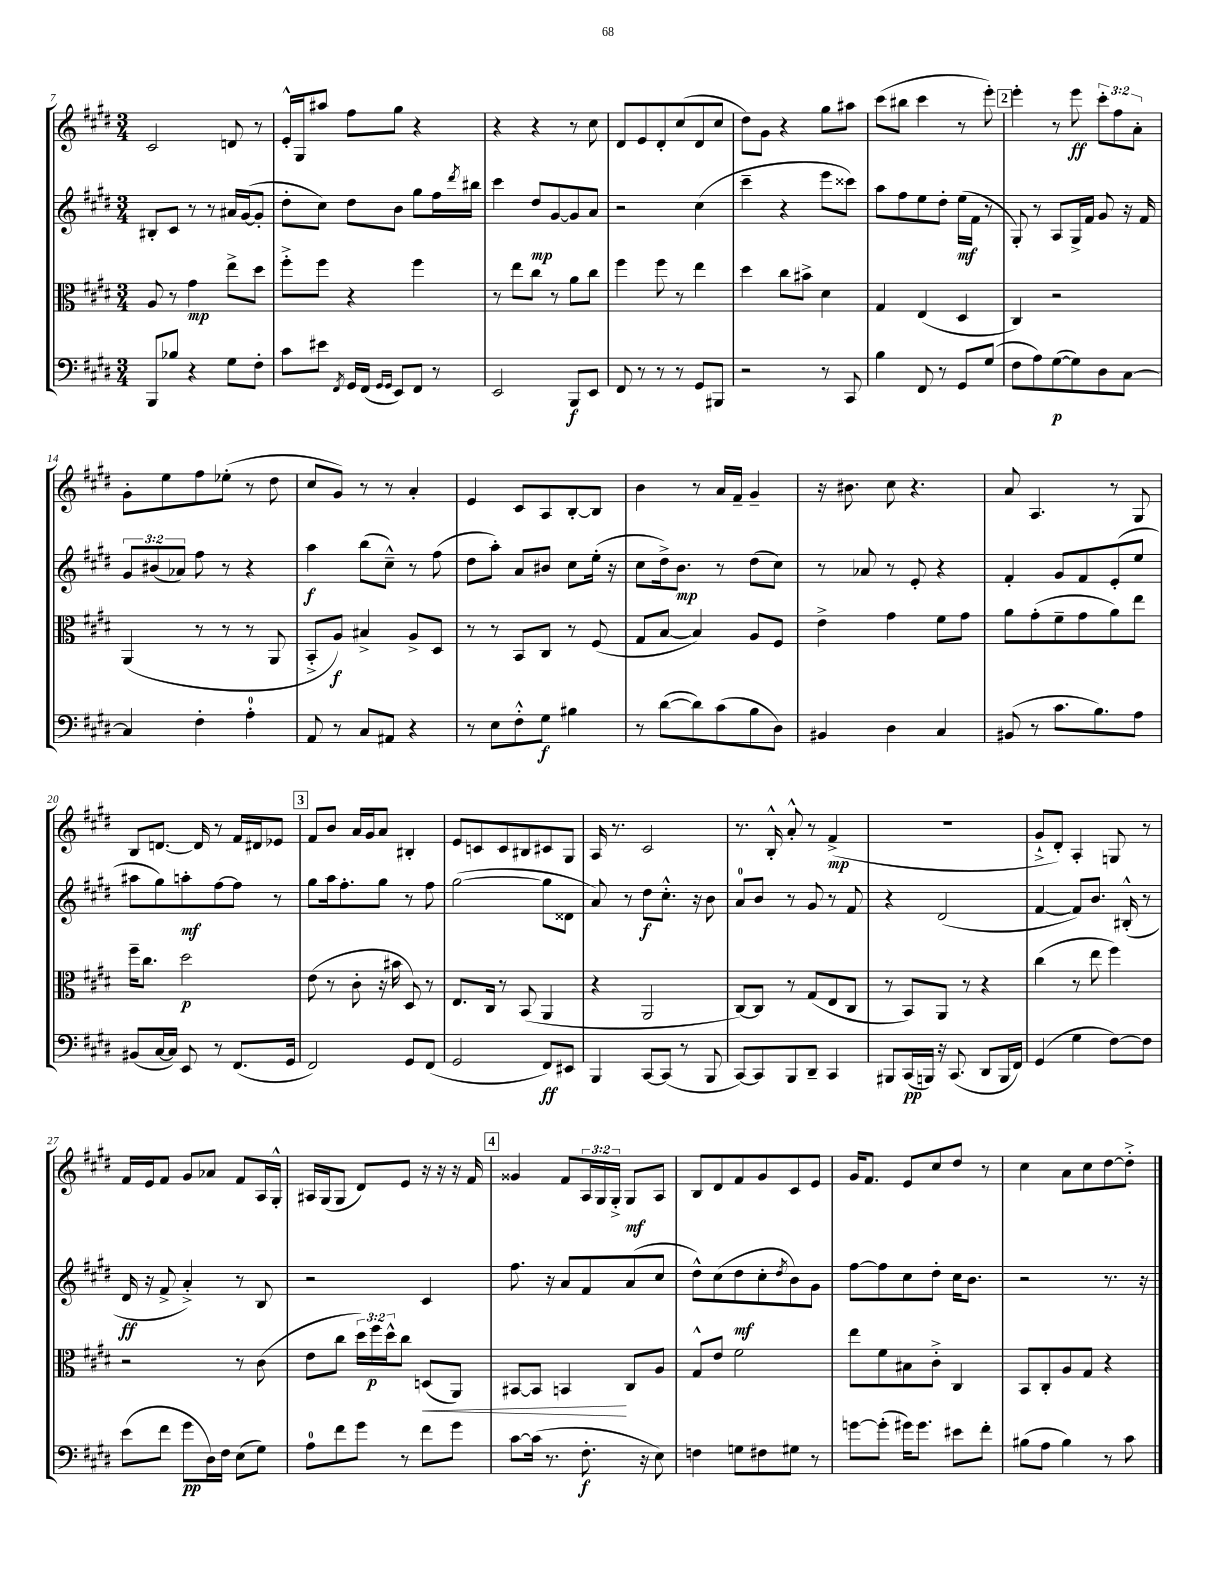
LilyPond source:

<<
\new StaffGroup <<
\new Staff = "s0" {
    \clef treble \key e \major \numericTimeSignature \time 3/4 \override Staff.TupletNumber.text = #tuplet-number::calc-fraction-text
    cis'2 d'8 r8 |
    e'16-.-^ gis16 ais''8 fis''8 gis''8 r4 |
    r4 r4 r8 cis''8 |
    dis'8 e'8 dis'8-. cis''8( dis'8 cis''8 |
    dis''8) gis'8 r4 gis''8 ais''8 |
    cis'''8( bis''8 cis'''4 r8 e'''8-.) |
    \mark \markup { \box "2" } e'''4-. r8 e'''8\ff \tuplet 3/2 { cis'''8-. fis''8 a'8-. } |
    gis'8-. e''8 fis''8 ees''8-.( r8 dis''8 |
    cis''8 gis'8) r8 r8 a'4-. |
    e'4 cis'8 a8 b8~-. b8 |
    b'4 r8 a'16 fis'16-- gis'4-- |
    r16 bis'8. cis''8 r4. |
    a'8 a4. r8 gis8 |
    b8 d'8.~ d'16 r8 fis'16 dis'16 ees'8 |
    \mark \markup { \box "3" } fis'8 b'8 a'16 gis'16 a'8 bis4-. |
    e'8 c'8 c'8 bis8 cis'8 gis8 |
    a16 r8. cis'2 |
    r8. b16-.-^ a'8-.-^ r8 fis'4->\mp( |
    R2. |
    gis'8-!-> dis'8-.) a4-. g8 r8 |
    fis'16 e'16 fis'8 gis'8 aes'8 fis'8 a16 gis16-.-^ |
    ais16 gis16( gis8 dis'8) e'8 r16 r16 r16 fis'16 |
    \mark \markup { \box "4" } gisis'4 fis'8 \tuplet 3/2 { a16 gis16 gis16-.-> } gis8\mf a8 |
    b8 dis'8 fis'8 gis'8 cis'8 e'8 |
    gis'16 fis'8. e'8 cis''8 dis''8 r8 |
    cis''4 a'8 cis''8 dis''8~ dis''8-.-> \bar "|." |
}
\new Staff = "s1" {
    \clef treble \key e \major \numericTimeSignature \time 3/4 \override Staff.TupletNumber.text = #tuplet-number::calc-fraction-text
    bis8-. cis'8 r8 r8 ais'16 gis'16~( gis'8-. |
    dis''8-. cis''8) dis''8 b'8 gis''8 fis''16 \acciaccatura { dis'''8 } bis''16 |
    cis'''4 dis''8\mp gis'8~ gis'8 a'8 |
    r2 cis''4( |
    cis'''4-- r4 e'''8 cisis'''8) |
    a''8 fis''8 e''8 dis''8-. e''16\mf( fis'16 r8 |
    \mark \markup { \box "2" } gis8-.) r8 a8 gis16-> fis'16 gis'8 r16 fis'16 |
    \tuplet 3/2 { gis'8 bis'8( aes'8) } fis''8 r8 r4 |
    a''4\f b''8( cis''8---^) r8 fis''8( |
    dis''8 a''8-.) a'8 bis'8 cis''8 e''16-.( r16 |
    cis''8 dis''16->) b'8.\mp r8 dis''8( cis''8) |
    r8 aes'8 r8 e'8-. r4 |
    fis'4-. gis'8 fis'8 e'8-.( e''8 |
    ais''8 gis''8) a''8-.\mf fis''8~ fis''8 r8 |
    \mark \markup { \box "3" } gis''8 a''16 fis''8.-. gis''8 r8 fis''8 |
    gis''2~( gis''8 disis'8 |
    a'8) r8 dis''8\f cis''8.-.-^ r16 b'8 |
    a'8-0 b'8 r8 gis'8 r8 fis'8 |
    r4 dis'2( |
    fis'4~ fis'8) b'8. bis16-.-^( r8 |
    dis'16\ff r16 fis'8-> a'4-.->) r8 b8 |
    r2 cis'4 |
    \mark \markup { \box "4" } fis''8. r16 a'8 fis'8 a'8( cis''8 |
    dis''8-^) cis''8( dis''8\mf cis''8-. \acciaccatura { dis''8 } b'8) gis'8 |
    fis''8~ fis''8 cis''8 dis''8-. cis''16 b'8. |
    r2 r8. r16 \bar "|." |
}
\new Staff = "s2" {
    \clef alto \key e \major \numericTimeSignature \time 3/4 \override Staff.TupletNumber.text = #tuplet-number::calc-fraction-text
    a8 r8 gis'4\mp e''8-> dis''8 |
    fis''8-.-> fis''8 r4 fis''4 |
    r8 e''8 cis''8 r8 a'8 cis''8 |
    fis''4 fis''8 r8 e''4 |
    dis''4 cis''8 bis'8-> dis'4 |
    gis4 e4( dis4 |
    \mark \markup { \box "2" } cis4) r2 |
    a,4( r8 r8 r8 a,8 |
    b,8-.-> a8\f) bis4-> a8-> dis8 |
    r8 r8 b,8 cis8 r8 fis8( |
    gis8 b8~ b4) a8 fis8 |
    e'4-> gis'4 fis'8 gis'8 |
    a'8 gis'8-.( fis'8-- gis'8 a'8) e''8 |
    fis''16-- cis''8. dis''2\p |
    \mark \markup { \box "3" } e'8( r8 cis'8-. r16 bis'16 dis8) r8 |
    e8. cis16 r8 b,8( a,4 |
    r4 a,2 |
    cis8~) cis8 r8 gis8( e8 cis8 |
    r8 b,8) a,8 r8 r4 |
    cis''4( r8 e''8 fis''4) |
    r2 r8 cis'8( |
    e'8 cis''8 \tuplet 3/2 { dis''16) fis''16\p dis''16-^ } cis''8 d8\<( a,8) |
    \mark \markup { \box "4" } bis,8~ bis,8 b,4\! cis8 a8 |
    gis8-^ e'8 fis'2 |
    e''8 fis'8 bis8 cis'8-.-> cis4 |
    b,8 cis8-. a8 gis8 r4 \bar "|." |
}
\new Staff = "s3" {
    \clef bass \key e \major \numericTimeSignature \time 3/4
    b,,8 bes8 r4 gis8 fis8-. |
    cis'8 eis'8 \acciaccatura { fis,8 } gis,16 fis,16( \grace { gis,16 gis,16 } e,8) fis,8 r8 |
    e,2 b,,8\f e,8 |
    fis,8 r8 r8 r8 gis,8 bis,,8 |
    r2 r8 cis,8 |
    b4 fis,8 r8 gis,8 gis8( |
    \mark \markup { \box "2" } fis8 a8) gis8~\p( gis8) dis8 cis8~ |
    cis4 fis4-. a4-0-. |
    a,8 r8 cis8 ais,8 r4 |
    r8 e8 fis8-.-^ gis8\f bis4 |
    r8 dis'8~( dis'8) cis'8( b8 dis8) |
    bis,4 dis4 cis4 |
    bis,8( r8 cis'8. b8.) a8 |
    bis,8( cis16~ cis16) e,8 r8 fis,8.( gis,16 |
    \mark \markup { \box "3" } fis,2) gis,8 fis,8( |
    gis,2 fis,8\ff) eis,8 |
    b,,4 cis,8~ cis,8( r8 b,,8 |
    cis,8~) cis,8 b,,8 dis,8-- cis,4 |
    bis,,8 cis,16\pp( b,,16) r16 cis,8.( dis,8 b,,16 fis,16) |
    gis,4( gis4 fis8~) fis8 |
    e'8( fis'8 gis'8\pp dis16) fis16 e8( gis8) |
    a8-0 fis'8 gis'8 r8 fis'8 gis'8 |
    \mark \markup { \box "4" } cis'8~ cis'16( r8. fis8.-.\f r16 e8) |
    f4 g8 fis8 gis8 r8 |
    g'8~ g'8-.( gis'16) gis'8. eis'8 fis'8-. |
    bis8( a8 bis4) r8 cis'8 \bar "|." |
}
>>
>>
\layout { \context { \Score currentBarNumber = #7 } }
